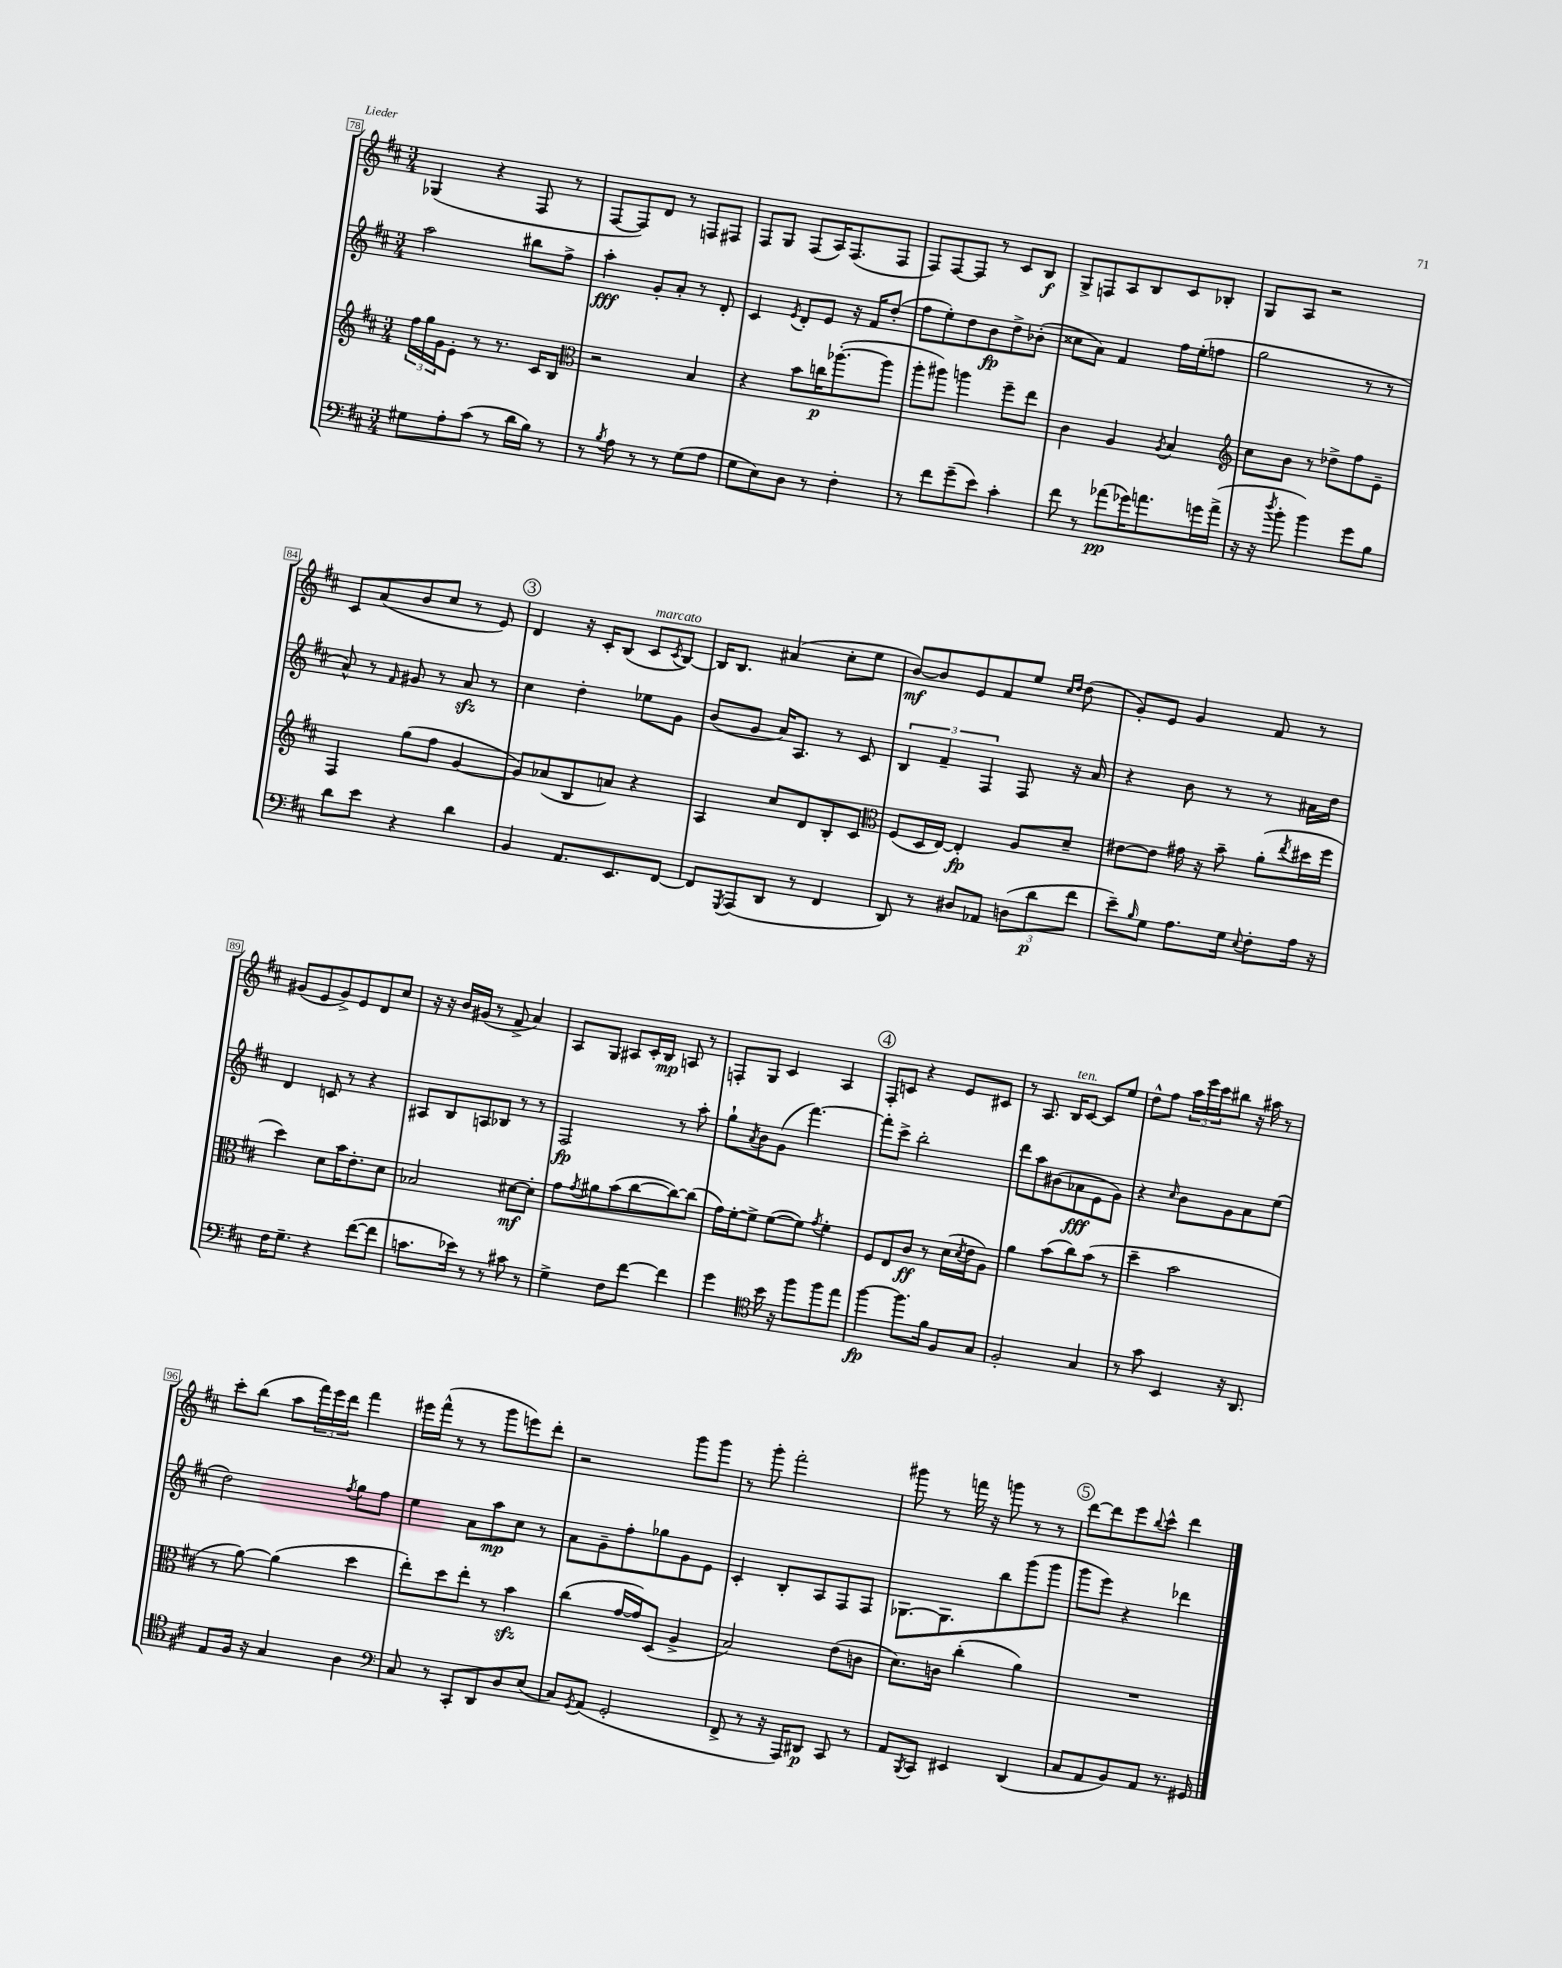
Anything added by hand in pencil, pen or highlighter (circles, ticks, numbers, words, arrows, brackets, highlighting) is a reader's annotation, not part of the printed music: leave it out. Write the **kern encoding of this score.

**kern	**dynam	**kern	**dynam	**kern	**dynam	**kern	**dynam
*part4	*part4	*part3	*part3	*part2	*part2	*part1	*part1
*staff4	*staff4	*staff3	*staff3	*staff2	*staff2	*staff1	*staff1
*clefF4	*	*clefG2	*	*clefG2	*	*clefG2	*
*k[f#c#]	*	*k[f#c#]	*	*k[f#c#]	*	*k[f#c#]	*
*M3/4	*	*M3/4	*	*M3/4	*	*M3/4	*
=78	=78	=78	=78	=78	=78	=78	=78
8G#X\L	.	24ff#\LL	.	2aa\	.	(4G-X/	.
.	.	24gg\	.	.	.	.	.
.	.	24g\J	.	.	.	.	.
8A'\	.	8e'\J	.	.	.	.	.
(8c#\J	.	8r	.	.	.	4r	.
8r	.	8.r	.	.	.	.	.
16d\LL	.	.	.	8bb#X\L	.	8F#/	.
16B\JJ)	.	16c#/KL	.	.	.	.	.
8r	.	8B/J	.	8ff#^\J	.	8r	.
=79	=79	=79	=79	=79	=79	=79	=79
*	*	*clefC3	*	*	*	*	*
8r	.	2r	.	4aa'\	fff	[8F#/L	.
8qB/	.	.	.	.	.	.	.
8A\	.	.	.	.	.	8F#/])	.
8r	.	.	.	8g'/L	.	8d/J	.
8r	.	.	.	8a'/J	.	8r	.
(8G\L	.	4B/	.	8r	.	8Fn/L	.
8A\J	.	.	.	8d'/	.	8F#X/J	.
=80	=80	=80	=80	=80	=80	=80	=80
8G\L	.	4r	.	4c#/	.	8F#/L	.
8E\)	.	.	.	.	.	8G/J	.
.	.	.	.	8qe/	.	.	.
8D\J	.	8b\L	.	8d'/L	.	(8F#/L	.
8r	.	16ccn\K	p	8e/J	.	16A/K)	.
.	.	([8.aa-X'\	.	.	.	(8.F#/	.
4F#'\	.	.	.	16r	.	.	.
.	.	.	.	16f#/KL	.	.	.
.	.	8aa-\J]	.	(8dd'/J	.	8F#/J	.
=81	=81	=81	=81	=81	=81	=81	=81
8r	.	8aa'\L	.	8ff#\L	.	8F#/L)	.
8f#\L	.	8aa#X\J)	.	8ee'\)	.	[8F#/	.
(8g~\	.	4aan\	.	8dd\	.	8F#/J]	.
8e\J)	.	.	.	8b\	fp	8r	.
4c#'\	.	8ff#~\L	.	8dd^\	.	8c#/L	.
.	.	8ee\J	.	(8b-X'\J	.	8B/J	f
=82	=82	=82	=82	=82	=82	=82	=82
8f#\	.	4c#\	.	8cc##X\L	.	8G^/L	.
8r	.	.	.	8a\J)	.	8Fn/	.
(8a-X\L	pp	4A/	.	4f#/	.	8A/	.
16g-X\K)	.	.	.	.	.	8B/	.
8.an\	.	.	.	.	.	.	.
.	.	8qA/	.	.	.	.	.
.	.	4B/	.	16ff#\LL	.	8c#/	.
.	.	.	.	(16ee'\J	.	.	.
16gn\L	.	.	.	8ffn\J	.	8B-X'/J	.
(16a^\JJ	.	.	.	.	.	.	.
=83	=83	=83	=83	=83	=83	=83	=83
*	*	*clefG2	*	*	*	*	*
16r	.	8cc#\L	.	2gg\	.	8G/L	.
16r	.	.	.	.	.	.	.
8qdd/	.	.	.	.	.	.	.
8b'\	.	8b\J	.	.	.	8A/J	.
4b\)	.	8r	.	.	.	2r	.
.	.	8dd-X^\L	.	.	.	.	.
8g\L	.	8ff#\	.	8r	.	.	.
8B\J	.	8e~\J	.	8r	.	.	.
!!LO:LB:g=z
=84	=84	=84	=84	=84	=84	=84	=84
8d\L	.	4F#/	.	8a^^/)	.	8c#/L	.
8e\J	.	.	.	8r	.	(8a/	.
.	.	.	.	16qqf#/	.	.	.
4r	.	(8gg\L	.	8g#X/	.	8b/	.
.	.	8ff#\J	.	8r	.	8cc#/J	.
4d\	.	[4g/	.	8azz/	.	8r	.
.	.	.	.	8r	.	8e/)	.
!!LO:REH:place=s1:t=3
=85	=85	=85	=85	=85	=85	=85	=85
4BB/	.	8g/L])	.	4cc#\	.	4d/	.
.	.	(8a-X/	.	.	.	.	.
8.AA/L	.	8B/	.	4dd'\	.	16r	.
.	.	.	.	.	.	16c#'/KL	.
.	.	8an/J)	.	.	.	(8B/J	.
8.EE/	.	.	.	.	.	.	.
!	!	!	!	!	!	!LO:TX:a:i:t=marcato	!
.	.	4r	.	8ee-X\L	.	8c#/L	.
.	.	.	.	.	.	8qc#/	.
[8FF#/J	.	.	.	8g\J	.	[8B/J)	.
=86	=86	=86	=86	=86	=86	=86	=86
8FF#/L]	.	4A/	.	(8b/L	.	16B/KL]	.
.	.	.	.	.	.	8.B/J	.
8qGGG/	.	.	.	.	.	.	.
(8AAA/	.	.	.	8g/J	.	.	.
8DD/J	.	8cc#/L	.	16a/KL)	.	(4a#X/	.
.	.	.	.	8.A/J	.	.	.
8r	.	8d/	.	.	.	.	.
4FF#/	.	8B'/	.	8r	.	8cc#'\L	.
.	.	8c#/J	.	8c#/	.	8ee\J	.
=87	=87	=87	=87	=87	=87	=87	=87
*	*	*clefC3	*	*	*	*	*
8DD/)	.	(8F#/L	.	6B/	.	[8b/L)	mf
8r	.	16D/L	.	.	.	8b/]	.
.	.	.	.	6f#~/	.	.	.
.	.	[16E/JJ)	.	.	.	.	.
8D#X/L	.	4E'/]	fp	.	.	8e/	.
.	.	.	.	6F#/	.	.	.
8AA-X/J	.	.	.	.	.	8f#/	.
(12Dn\L	.	8A/L	.	8F#/	.	8ee/J	.
12d\	p	.	.	.	.	.	.
.	.	.	.	.	.	16qqcc#/LL	.
.	.	.	.	.	.	16qqdd/JJ	.
.	.	8d~/J	.	16r	.	(8dd\	.
12f#\J	.	.	.	.	.	.	.
.	.	.	.	16a/	.	.	.
=88	=88	=88	=88	=88	=88	=88	=88
8e~\L)	.	[8e#X\L	.	4r	.	8g'/L)	.
16qqB/	.	.	.	.	.	.	.
8G\J	.	8e#\J]	.	.	.	8e/J	.
8.A\L	.	16g#X\	.	8b\	.	4g/	.
.	.	16r	.	.	.	.	.
.	.	8b~\	.	8r	.	.	.
16G\Jk	.	.	.	.	.	.	.
8qqE/	.	.	.	.	.	.	.
8F#'\L	.	(8a'\L	.	8r	.	8f#/	.
.	.	8qee/	.	.	.	.	.
16A\Jk	.	16dd#X\L	.	16a#X\LL	.	8r	.
16r	.	16ff#\JJ	.	16dd\JJ	.	.	.
!!LO:LB:g=z
=89	=89	=89	=89	=89	=89	=89	=89
16F#\KL	.	4dd\)	.	4d/	.	(8g#X/L	.
8.G~\J	.	.	.	.	.	.	.
.	.	.	.	.	.	8e/	.
4r	.	8d\L	.	8cn/	.	8g#^/)	.
.	.	16b\K	.	8r	.	8e/	.
.	.	8.e'\	.	.	.	.	.
([8f#\L	.	.	.	4r	.	8d/	.
8f#\J]	.	8d\J	.	.	.	8cc#/J	.
=90	=90	=90	=90	=90	=90	=90	=90
8.cn\L	.	2B-X/	.	8A#X/L	.	16r	.
.	.	.	.	.	.	16r	.
.	.	.	.	8B/	.	16b/LL	.
16e-X\Jk)	.	.	.	.	.	(16g#X/JJ	.
8r	.	.	.	8An/	.	8r	.
8r	.	.	.	8B-X/J	.	8f#^/	.
8c#X\	.	[8d#X\L	mf	8r	.	4a/)	.
8r	.	8d#'\J]	.	8r	.	.	.
=91	=91	=91	=91	=91	=91	=91	=91
4G^\	.	8g\L	.	2F#/	fp	8A/L	.
.	.	8qg/	.	.	.	.	.
.	.	8a#X\	.	.	.	8G/J	.
8F#\L	.	(8b\	.	.	.	8A#X/L	.
[8f#\J	.	[8cc#\	.	.	.	16c#'/L	.
.	.	.	.	.	.	16B/JJ	mp
4f#\]	.	8cc#\_)	.	8r	.	8An/	.
.	.	(8cc#\J]	.	8aa'\	.	8r	.
=92	=92	=92	=92	=92	=92	=92	=92
4g\	.	16g\LL)	.	8gg`\L	.	8Fn'/L	.
.	.	[16f#'\J	.	.	.	.	.
.	.	.	.	8qa/	.	.	.
.	.	8f#^\J]	.	8b\	.	8G/J	.
*clefC4	*	*	*	*	*	*	*
16b\	.	([8f#\L	.	(8g\J	.	4c#/	.
16r	.	.	.	.	.	.	.
8ff#\L	.	8f#\J])	.	[4.fff#\)	.	.	.
.	.	8qg/	.	.	.	.	.
8ff#\	.	4f#'\	.	.	.	4A/	.
8ee\J	.	.	.	.	.	.	.
!!LO:REH:place=s1:t=4
=93	=93	=93	=93	=93	=93	=93	=93
[4ff#\	fp	8F#/L	.	8fff#'\L]	.	8F#'/L	.
.	.	8E/	.	8ccc#^\J	.	8cn/J	.
8.ff#\L]	.	8c#/J	ff	2bb'\	.	4r	.
.	.	8r	.	.	.	.	.
16f#\Jk	.	.	.	.	.	.	.
8F#/L	.	(16d\LL	.	.	.	8e/L	.
.	.	8qd/	.	.	.	.	.
.	.	16e\J	.	.	.	.	.
8G/J	.	8A\J)	.	.	.	8c#X/J	.
=94	=94	=94	=94	=94	=94	=94	=94
2F#'/	.	4a\	.	8ddd\L	.	8r	.
.	.	.	.	8aa\	.	8.A/	.
.	.	(8b\L	.	(8b#X\	.	.	.
!	!	!	!	!	!	!LO:TX:a:i:t=ten.	!
.	.	.	.	.	.	16B/KL	.
.	.	8cc#\)	.	8a-X\	fff	[8c#/J	.
4G/	.	(8b\J	.	8e\	.	8c#/L]	.
.	.	8r	.	8g\J)	.	8ee/J	.
=95	=95	=95	=95	=95	=95	=95	=95
8r	.	4dd~\	.	4r	.	8dd^^\L	.
8g\	.	.	.	.	.	8ff#\J	.
.	.	.	.	16qqcc#/	.	.	.
4BB/	.	2b\	.	8b\L	.	24aa\LL	.
.	.	.	.	.	.	24eee\	.
.	.	.	.	.	.	24ccc#\J	.
.	.	.	.	8g\	.	8bb#X\J	.
16r	.	.	.	8a\	.	16r	.
8.AA/	.	.	.	.	.	16aa#X\	.
.	.	.	.	(8ee\J	.	8r	.
!!LO:LB:g=z
=96	=96	=96	=96	=96	=96	=96	=96
8E/L	.	8r	.	2dd\)	.	8ccc#'\L	.
16F#/Jk	.	[8a\)	.	.	.	(8bb\J	.
16r	.	.	.	.	.	.	.
4G/	.	(4a\]	.	.	.	8aa\L	.
.	.	.	.	.	.	24fff#\L)	.
.	.	.	.	.	.	24eee\	.
.	.	.	.	.	.	24ddd\JJ	.
.	.	.	.	8qff#/	.	.	.
4A\	.	4dd\	.	8gg\L	.	4fff#\	.
.	.	.	.	8ff#\J	.	.	.
=97	=97	=97	=97	=97	=97	=97	=97
*clefF4	*	*	*	*	*	*	*
8C#/	.	8ee'\L)	.	4ee\	.	16eee#X\LL	.
.	.	.	.	.	.	(16fff#^^\JJ	.
8r	.	8dd\	.	.	.	8r	.
8CC#'/L	.	8ee'\J	.	8a\L	.	8r	.
8DD/	.	8r	.	8aa\	mp	8ggg\L	.
8D/	.	4bzz\	.	8cc#\J	.	8eeen\)	.
(8E/J	.	.	.	8r	.	8ddd'\J	.
=98	=98	=98	=98	=98	=98	=98	=98
8C#/L)	.	(4cc#\	.	8a\L	.	2r	.
8qGG/	.	.	.	.	.	.	.
(8AA/J	.	.	.	8g~\	.	.	.
2GG'/	.	[16g/LL	.	8ff#'\	.	.	.
.	.	16g/J])	.	.	.	.	.
.	.	(8D/J	.	8gg-X\	.	.	.
.	.	4A^/	.	8g\	.	8ggg\L	.
.	.	.	.	8e\J	.	8ggg\J	.
=99	=99	=99	=99	=99	=99	=99	=99
8FF#^/	.	2B/)	.	4c#'/	.	8r	.
8r	.	.	.	.	.	8ggg'\	.
16r	.	.	.	8B'/L	.	2fff#'\	.
16AAA/KL)	.	.	.	.	.	.	.
8DD#X/J	p	.	.	8A/	.	.	.
8CC#/	.	(8e\L	.	8F#/	.	.	.
8r	.	8cn\J	.	8F#/J	.	.	.
=100	=100	=100	=100	=100	=100	=100	=100
8AA/L	.	8.d\L)	.	[8.G-X\L	.	8ggg#X\	.
8qBBB/	.	.	.	.	.	.	.
8CC#/J	.	.	.	.	.	8r	.
.	.	16cn\Jk	.	8.G-\]	.	.	.
4EE#X/	.	(4cc#'\	.	.	.	16fffn\	.
.	.	.	.	.	.	16r	.
.	.	.	.	8bb\	.	8gggn\	.
(4DD/	.	4a\)	.	(8ggg\	.	8r	.
.	.	.	.	8ggg\J	.	8r	.
!!LO:REH:place=s1:t=5
=101	=101	=101	=101	=101	=101	=101	=101
8C#/L	.	2.r	.	8ggg\L	.	[8ddd\L	.
8AA/	.	.	.	8eee\J)	.	8ddd\]	.
8BB/)	.	.	.	4r	.	8eee\	.
.	.	.	.	.	.	8qqbb/	.
8AA/J	.	.	.	.	.	8ccc#^^\J	.
8.r	.	.	.	4ddd-X\	.	4ddd\	.
16GG#X/	.	.	.	.	.	.	.
==	==	==	==	==	==	==	==
*-	*-	*-	*-	*-	*-	*-	*-
